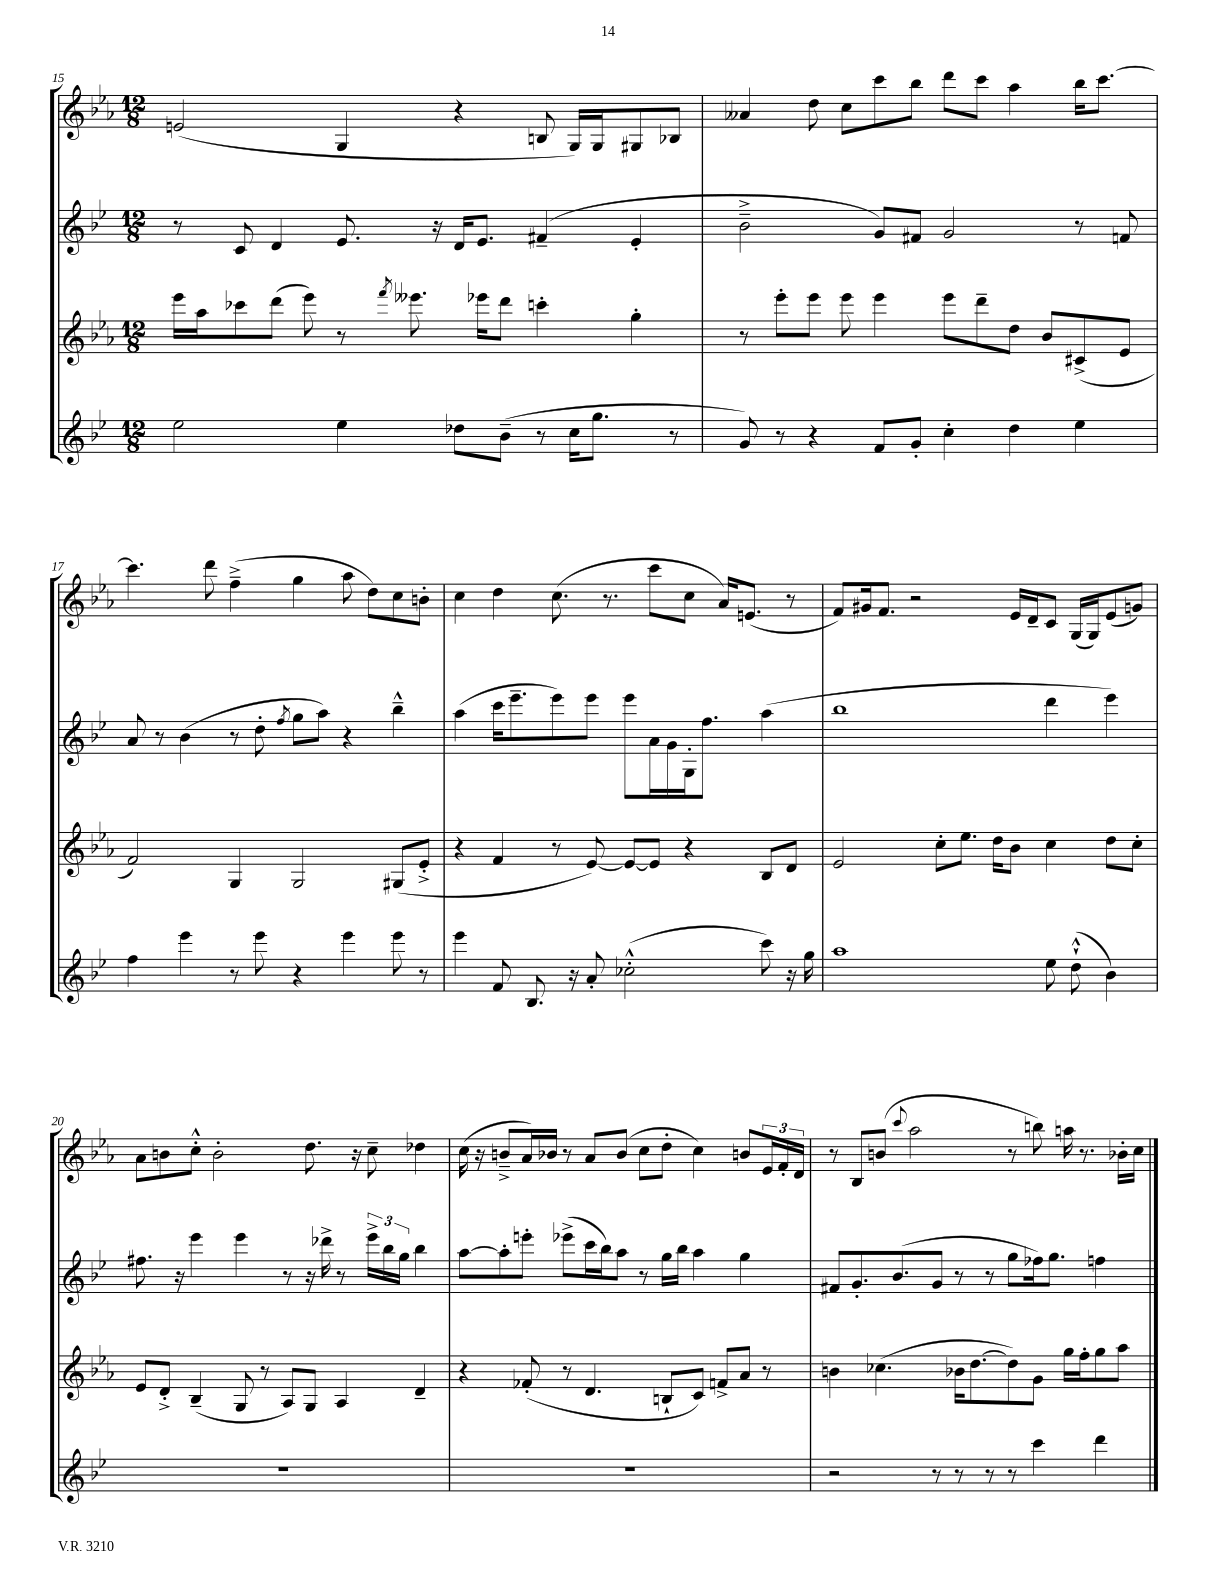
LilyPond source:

<<
\new StaffGroup <<
\new Staff = "s0" {
    \clef treble \key ees \major \numericTimeSignature \time 12/8
    e'2( g4 r4 b8 g16) g16 gis8 bes8 |
    aeses'4 d''8 c''8 c'''8 bes''8 d'''8 c'''8 aes''4 bes''16 c'''8.~ |
    c'''4. d'''8 f''4--->( g''4 aes''8 d''8) c''8 b'8-. |
    c''4 d''4 c''8.( r8. c'''8 c''8 aes'16) e'8.( r8 |
    f'8) gis'16 f'8. r2 ees'16 d'16-- c'8 g16( g16) ees'8( g'8) |
    aes'8 b'8 c''8-.-^ b'2-. d''8. r16 c''8-- des''4 |
    c''16( r16 b'8---> aes'16) bes'16 r8 aes'8 bes'8( c''8 d''8-. c''4) b'8 \tuplet 3/2 { ees'16 f'16-. d'16 } |
    r8 bes8 b'8( \appoggiatura { c'''8 } aes''2 r8 b''8) a''16 r8. bes'16-. c''16 \bar "|." |
}
\new Staff = "s1" {
    \clef treble \key bes \major \numericTimeSignature \time 12/8
    r8 c'8 d'4 ees'8. r16 d'16 ees'8. fis'4--( ees'4-. |
    bes'2---> g'8) fis'8 g'2 r8 f'8 |
    a'8 r8 bes'4( r8 d''8-. \acciaccatura { f''8 } g''8 a''8) r4 bes''4---^ |
    a''4( c'''16 ees'''8.-- ees'''8) ees'''8 ees'''8 a'16 g'16 g16-. f''8. a''4( |
    bes''1 d'''4 ees'''4) |
    fis''8. r16 ees'''4 ees'''4 r8 r16 des'''16-> r8 \tuplet 3/2 { ees'''16-> bes''16 g''16 } bes''4 |
    a''8~ a''8-. e'''8-. ees'''8->( c'''16 bes''16) a''8 r8 g''16 bes''16 a''4 g''4 |
    fis'8 g'8.-. bes'8.( g'8 r8 r8 g''8 fes''16) g''8. f''4 \bar "|." |
}
\new Staff = "s2" {
    \clef treble \key ees \major \numericTimeSignature \time 12/8
    ees'''16 aes''16 ces'''8 d'''8( ees'''8) r8 \acciaccatura { f'''8 } eeses'''8. ees'''16 d'''8 c'''4-. g''4-. |
    r8 ees'''8-. ees'''8 ees'''8 ees'''4 ees'''8 d'''8-- d''8 bes'8 cis'8->( ees'8 |
    f'2) g4 g2 gis8( ees'8-.-> |
    r4 f'4 r8 ees'8~) ees'8~ ees'8 r4 bes8 d'8 |
    ees'2 c''8-. ees''8. d''16 bes'8 c''4 d''8 c''8-. |
    ees'8 d'8-.-> bes4--( g8 r8 aes8) g8 aes4 d'4-- |
    r4 fes'8-.( r8 d'4. b8-! c'8) f'8-> aes'8 r8 |
    b'4 ces''4.( bes'16 d''8.~ d''8) g'8 g''16 f''16-. g''8 aes''8 \bar "|." |
}
\new Staff = "s3" {
    \clef treble \key bes \major \numericTimeSignature \time 12/8
    ees''2 ees''4 des''8 bes'8--( r8 c''16 g''8. r8 |
    g'8) r8 r4 f'8 g'8-. c''4-. d''4 ees''4 |
    f''4 ees'''4 r8 ees'''8 r4 ees'''4 ees'''8 r8 |
    ees'''4 f'8 bes8. r16 a'8-. ces''2-.-^( c'''8) r16 g''16 |
    a''1 ees''8 d''8-!-^( bes'4) |
    R1. |
    R1. |
    r2 r8 r8 r8 r8 c'''4 d'''4 \bar "|." |
}
>>
>>
\layout { \context { \Score currentBarNumber = #15 } }
